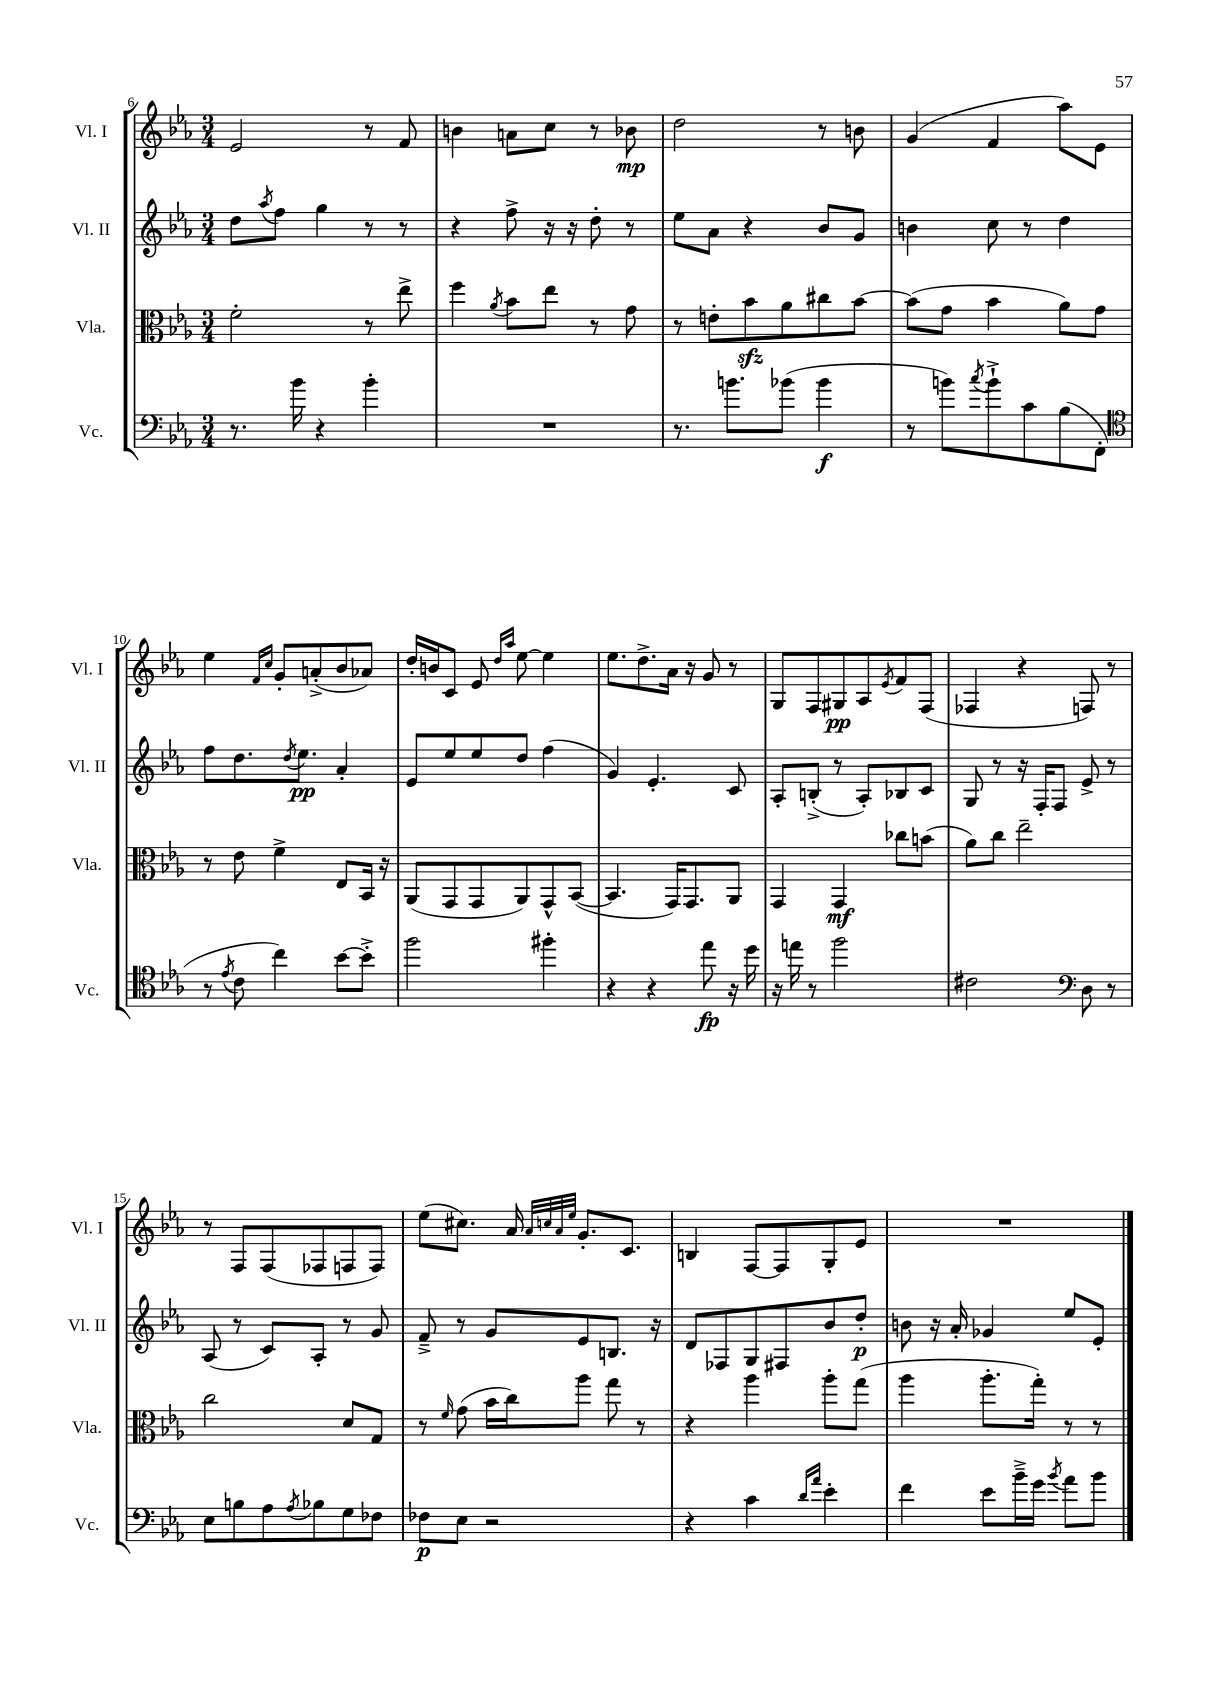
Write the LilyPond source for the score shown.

<<
\new StaffGroup <<
\new Staff = "s0" \with { instrumentName = "Vl. I" shortInstrumentName = "Vl. I" } {
    \clef treble \key ees \major \numericTimeSignature \time 3/4
    ees'2 r8 f'8 |
    b'4 a'8 c''8 r8 bes'8\mp |
    d''2 r8 b'8 |
    g'4( f'4 aes''8) ees'8 |
    ees''4 \grace { f'16 c''16 } g'8-. a'8-.->( bes'8 aes'8) |
    d''16-. b'16 c'8 ees'8 \grace { d''16 aes''16 } ees''8~ ees''4 |
    ees''8. d''8.-> aes'16 r16 g'8 r8 |
    g8 f8 gis8\pp aes8 \acciaccatura { ees'8 } f'8 f8( |
    fes4 r4 f8) r8 |
    r8 f8 f8( fes8 f8 f8) |
    ees''8( cis''8.) aes'16 \grace { aes'32 c''32 aes'32 ees''32 } g'8.-. c'8. |
    b4 f8~ f8 g8-. ees'8 |
    R2. \bar "|." |
}
\new Staff = "s1" \with { instrumentName = "Vl. II" shortInstrumentName = "Vl. II" } {
    \clef treble \key ees \major \numericTimeSignature \time 3/4
    d''8 \acciaccatura { aes''8 } f''8 g''4 r8 r8 |
    r4 f''8-> r16 r16 d''8-. r8 |
    ees''8 aes'8 r4 bes'8 g'8 |
    b'4 c''8 r8 d''4 |
    f''8 d''8. \acciaccatura { d''8 } ees''8.\pp aes'4-. |
    ees'8 ees''8 ees''8 d''8 f''4( |
    g'4) ees'4.-. c'8 |
    aes8-. b8-.->( r8 aes8-.) bes8 c'8 |
    g8 r8 r16 f16-. f8 ees'8-> r8 |
    aes8( r8 c'8) aes8-. r8 g'8 |
    f'8---> r8 g'8 ees'8 b8. r16 |
    d'8 fes8 g8 fis8 bes'8 d''8-.\p |
    b'8 r16 aes'16-. ges'4 ees''8 ees'8-. \bar "|." |
}
\new Staff = "s2" \with { instrumentName = "Vla." shortInstrumentName = "Vla." } {
    \clef alto \key ees \major \numericTimeSignature \time 3/4
    f'2-. r8 ees''8-> |
    f''4 \acciaccatura { aes'8 } bes'8 ees''8 r8 g'8 |
    r8 e'8-. bes'8\sfz aes'8 cis''8 bes'8~ |
    bes'8( g'8 bes'4 aes'8) g'8 |
    r8 ees'8 f'4-> ees8 bes,16 r16 |
    aes,8( g,8 g,8 aes,8) g,8-^ bes,8~( |
    bes,4. g,16) g,8. aes,8 |
    g,4 g,4\mf ces''8 b'8( |
    aes'8) c''8 ees''2-- |
    c''2 d'8 g8 |
    r8 \grace { f'16 } g'8( bes'16 c''16) aes''8 g''8 r8 |
    r4 aes''4 aes''8-. g''8( |
    aes''4 aes''8.-. g''16-.) r8 r8 \bar "|." |
}
\new Staff = "s3" \with { instrumentName = "Vc." shortInstrumentName = "Vc." } {
    \clef bass \key ees \major \numericTimeSignature \time 3/4
    r8. bes'16 r4 bes'4-. |
    R2. |
    r8. b'8. bes'8( bes'4\f |
    r8 b'8) \acciaccatura { c''8 } b'8-!-> c'8 bes8( f,8-. |
    \clef tenor r8 \acciaccatura { ees'8 } c'8 c''4) bes'8~ bes'8-.-> |
    f''2 fis''4-. |
    r4 r4 ees''8\fp r16 d''16 |
    r16 e''16 r8 f''2 |
    cis'2 \clef bass d8 r8 |
    ees8 b8 aes8 \acciaccatura { aes8 } bes8 g8 fes8 |
    fes8\p ees8 r2 |
    r4 c'4 \grace { d'16 aes'16 } ees'4-. |
    f'4 ees'8 bes'16---> g'16 \acciaccatura { bes'8 } aes'8 bes'8 \bar "|." |
}
>>
>>
\layout { \context { \Score currentBarNumber = #6 } }
